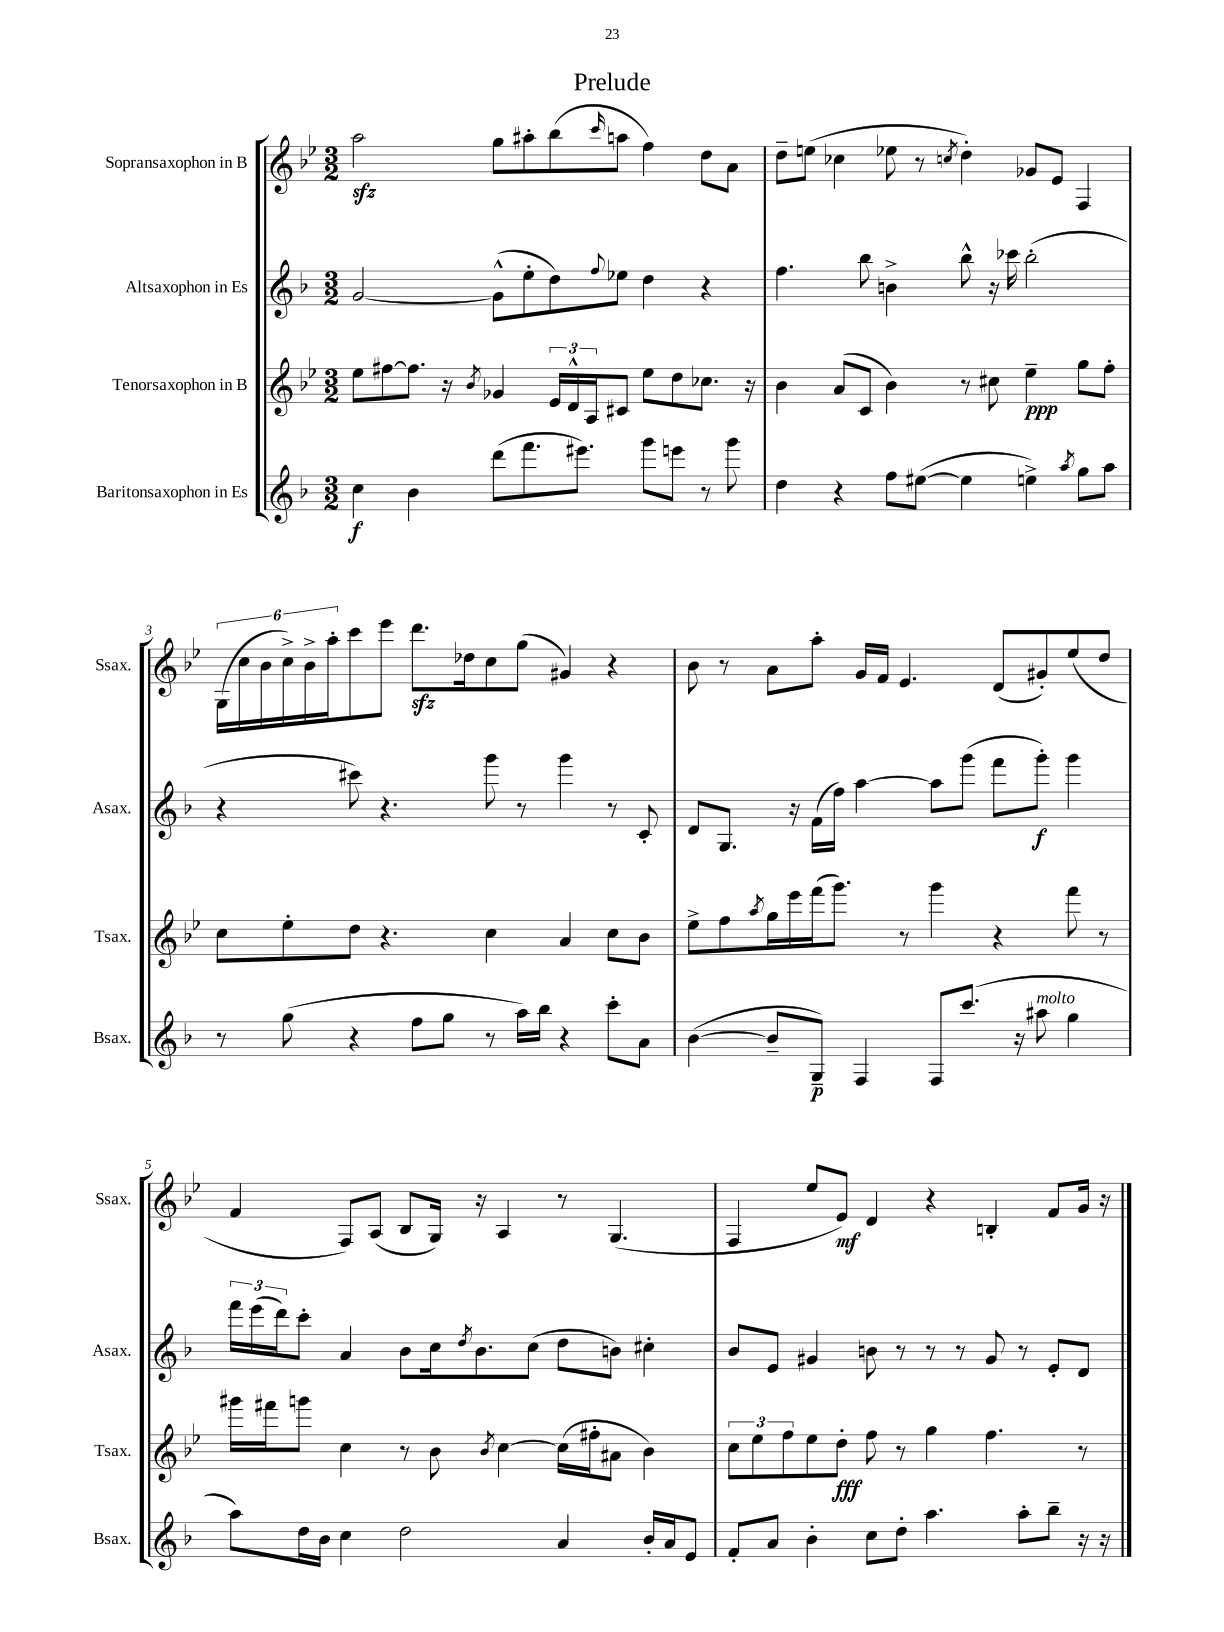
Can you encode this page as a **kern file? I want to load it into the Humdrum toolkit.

**kern	**kern	**kern	**kern
*staff4	*staff3	*staff2	*staff1
*clefG2	*clefG2	*clefG2	*clefG2
*k[b-]	*k[b-e-]	*k[b-]	*k[b-e-]
*M3/2	*M3/2	*M3/2	*M3/2
4cc	8ee-	[2g	2aa
.	[8ff#	.	.
4b-	8.ff#]	.	.
.	16r	.	.
.	8qb-	.	.
(8ddd	4g-	(8g^^]	8gg
8.fff	.	8ee'	8aa#'
.	24e-	8dd)	(8bb-
.	24d^^	.	.
8.eee#)	.	.	.
.	24A	.	.
.	.	8qqff	16qqccc
.	8c#	8ee-	8aa
8ggg	8ee-	4dd	4ff)
8eee	8dd	.	.
8r	8.cc-	4r	8dd
8ggg	.	.	8a
.	16r	.	.
=	=	=	=
4dd	4b-	4.ff	8dd~
.	.	.	(8ee
4r	(8a	.	4cc-
.	8c	8bb-	.
8ff	4b-)	4b^	8ee-
([8ee#	.	.	8r
.	.	.	8qcc
4ee#]	8r	8bb-^^	4dd')
.	8cc#	16r	.
.	.	16ccc-	.
4ee^)	4ee-~	(2bb-'	8g-
.	.	.	8e-
8qaa	.	.	.
8gg	8gg	.	4F
8aa	8ff'	.	.
=	=	=	=
8r	8cc	4r	(24G
.	.	.	24cc
.	.	.	24b-
(8gg	8ee-'	.	24cc^)
.	.	.	24b-^
.	.	.	24aa'
4r	8dd	8ccc#)	8ccc
.	4.r	4.r	8eee-
8ff	.	.	8.ddd
8gg	.	.	.
.	.	.	16dd-
8r	4cc	8ggg	8cc
16aa)	.	8r	(8gg
16bb-	.	.	.
4r	4a	4ggg	4g#)
8ccc'	8cc	8r	4r
8a	8b-	8c'	.
=	=	=	=
([4b-	8ee-^	8d	8b-
.	8ff	8.G	8r
.	8qaa	.	.
8b-~]	16gg	.	8a
.	16eee-	16r	.
8G~)	(16fff	(16f	8aa'
.	8.ggg)	16ff)	.
4F	.	[4aa	16g
.	.	.	16f
.	8r	.	4.e-
8F	4ggg	8aa]	.
(8.ccc	.	(8ggg	.
.	4r	8fff	(8d
16r	.	.	.
8aa#	.	8ggg')	8g#')
4gg	8fff	4ggg	(8ee-
.	8r	.	8dd
=	=	=	=
8aa)	16ggg#	24fff	4f
.	.	(24eee	.
.	16fff#	.	.
.	.	24ddd)	.
16dd	8ggg	8ccc'	.
16b-	.	.	.
4cc	4cc	4a	8F)
.	.	.	(8A
2dd	8r	8b-	8B-
.	8b-	16cc	16G)
.	.	8qdd	.
.	.	8.b-	16r
.	8qb-	.	.
.	[4cc	.	4A
.	.	(8cc	.
4a	(16cc]	8dd	8r
.	16ff#'	.	.
.	8a#	8b)	(4.G
16b-'	4b-)	4cc#'	.
16a	.	.	.
8e	.	.	.
=	=	=	=
8f'	12cc	8b-	4F
.	12ee-	.	.
8a	.	8e	.
.	12ff	.	.
4b-'	8ee-	4g#	8ee-
.	8dd'	.	8e-)
8cc	8ff	8b	4d
8dd'	8r	8r	.
4.aa	4gg	8r	4r
.	.	8r	.
.	4.ff	8g#	4B'
8aa'	.	8r	.
8bb-~	.	8e'	8f
16r	8r	8d	16g
16r	.	.	16r
==	==	==	==
*-	*-	*-	*-
